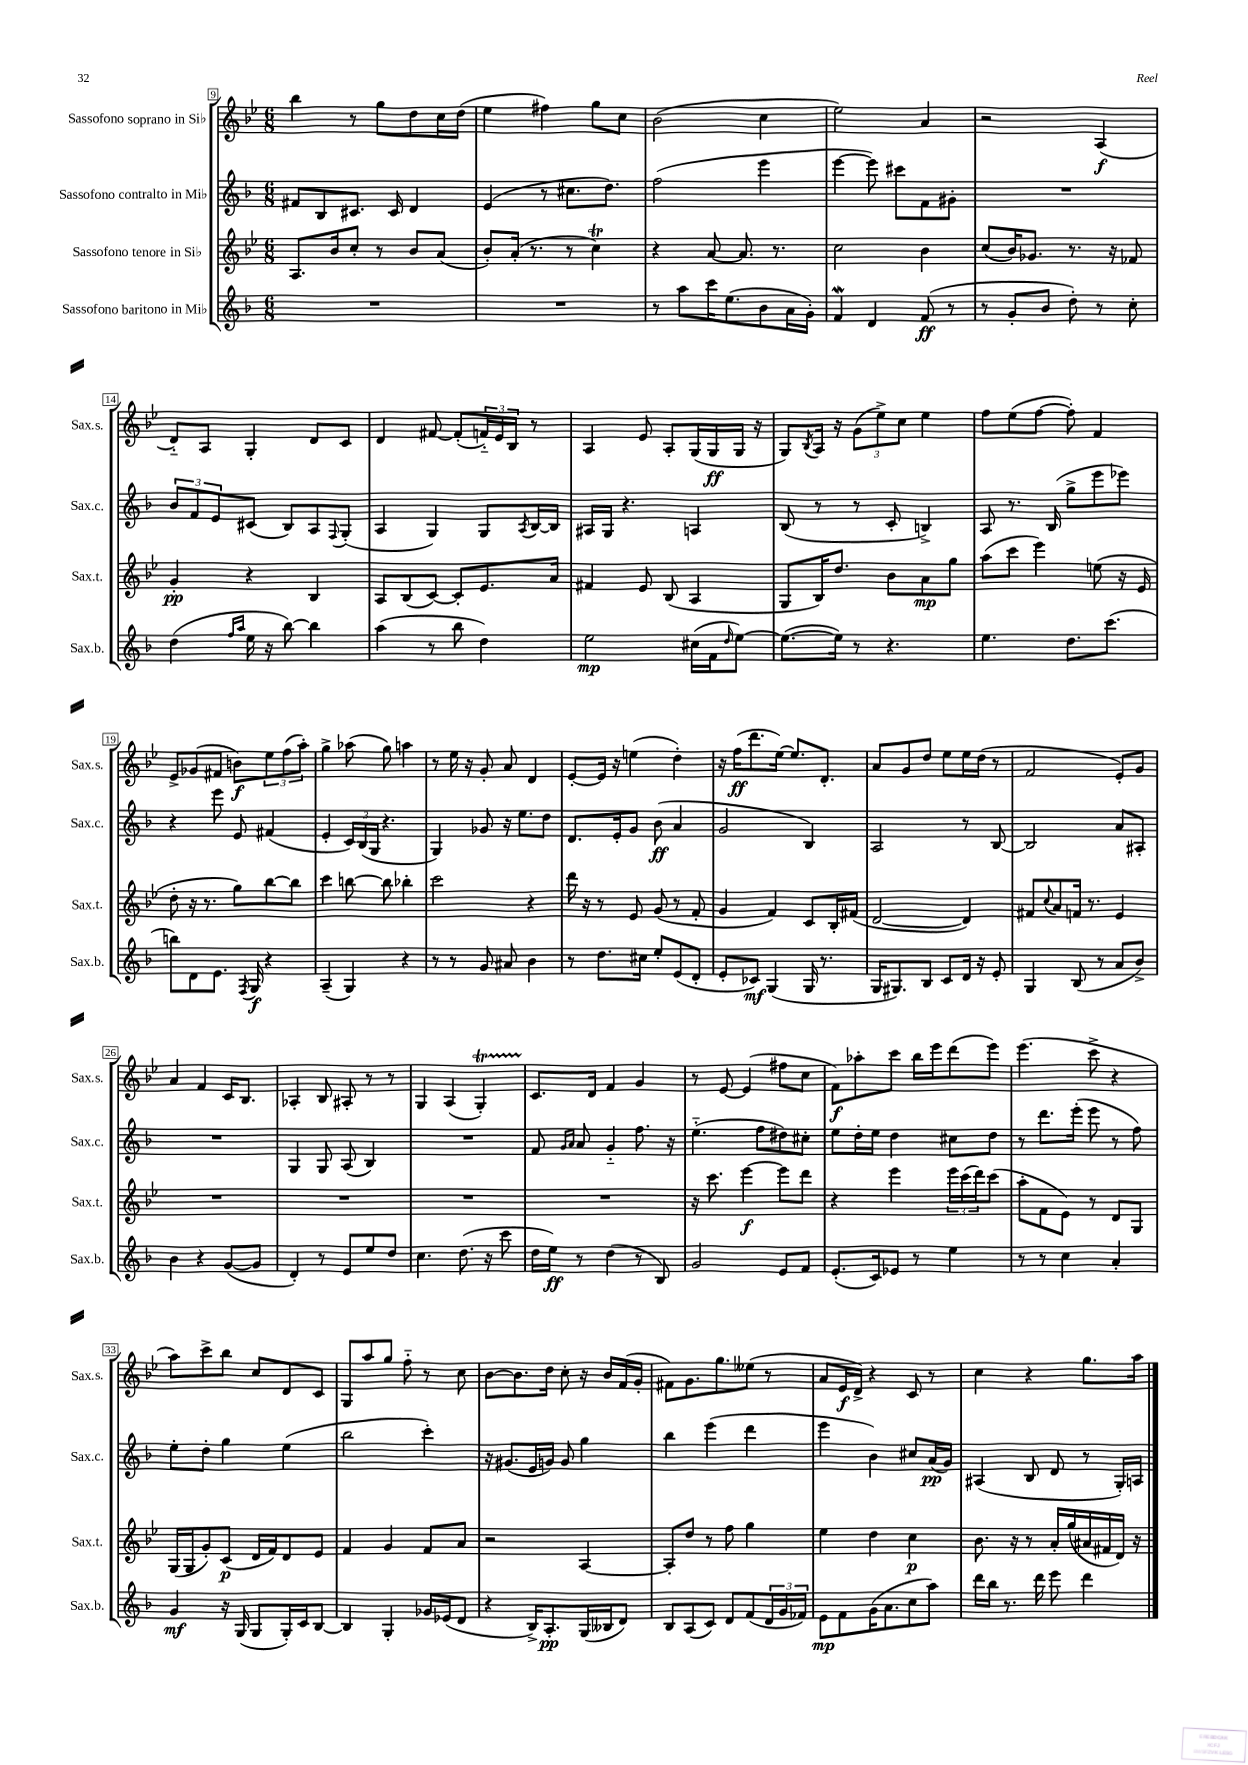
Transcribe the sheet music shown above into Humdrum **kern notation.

**kern	**dynam	**kern	**dynam	**kern	**dynam	**kern	**dynam
*part4	*part4	*part3	*part3	*part2	*part2	*part1	*part1
*staff4	*staff4	*staff3	*staff3	*staff2	*staff2	*staff1	*staff1
*I"Sassofono baritono in Mi♭	*	*I"Sassofono tenore in Si♭	*	*I"Sassofono contralto in Mi♭	*	*I"Sassofono soprano in Si♭	*
*I'Sax.b.	*	*I'Sax.t.	*	*I'Sax.c.	*	*I'Sax.s.	*
*clefG2	*	*clefG2	*	*clefG2	*	*clefG2	*
*k[b-]	*	*k[b-e-]	*	*k[b-]	*	*k[b-e-]	*
*M6/8	*	*M6/8	*	*M6/8	*	*M6/8	*
=9	=9	=9	=9	=9	=9	=9	=9
2.r	.	8.A/L	.	8f#X/L	.	4bb-\	.
.	.	.	.	8B-/	.	.	.
.	.	16b-/k	.	.	.	.	.
.	.	8cc'/J	.	8.c#X/J	.	8r	.
.	.	8r	.	.	.	8gg\L	.
.	.	.	.	16c#/	.	.	.
.	.	8b-/L	.	4d/	.	8dd\	.
.	.	(8a/J	.	.	.	16cc\L	.
.	.	.	.	.	.	(16dd\JJ	.
=10	=10	=10	=10	=10	=10	=10	=10
2.r	.	8b-'/L)	.	(4e/	.	4ee-\	.
.	.	(16a'/Jk	.	.	.	.	.
.	.	8.r	.	.	.	.	.
.	.	.	.	8r	.	4ff#X\)	.
.	.	8r	.	8.cc#X\L	.	.	.
.	.	4ccT\)	.	.	.	8gg\L	.
.	.	.	.	8.dd\J)	.	.	.
.	.	.	.	.	.	8cc\J	.
=11	=11	=11	=11	=11	=11	=11	=11
8r	.	4r	.	(2ff\	.	(2b-\	.
8aa\L	.	.	.	.	.	.	.
16ccc\K	.	[8a/	.	.	.	.	.
(8.ee\	.	.	.	.	.	.	.
.	.	8.a/]	.	.	.	.	.
8b-\	.	.	.	4eee\	.	4cc\	.
.	.	8.r	.	.	.	.	.
16a\L	.	.	.	.	.	.	.
16g'\JJ)	.	.	.	.	.	.	.
=12	=12	=12	=12	=12	=12	=12	=12
4fw/	.	2cc\	.	[4eee\	.	2ee-\)	.
4d/	.	.	.	8eee\])	.	.	.
.	.	.	.	8ccc#X\L	.	.	.
(8f/	ff	4b-\	.	8f\	.	4a/	.
8r	.	.	.	8g#X'\J	.	.	.
=13	=13	=13	=13	=13	=13	=13	=13
8r	.	(8cc/L	.	2.r	.	2r	.
8g'/L	.	16b-/K)	.	.	.	.	.
.	.	8.g-X/J	.	.	.	.	.
8b-/J	.	.	.	.	.	.	.
8dd'\)	.	8.r	.	.	.	.	.
8r	.	.	.	.	.	(4A/	f
.	.	16r	.	.	.	.	.
8cc'\	.	8f-X/	.	.	.	.	.
!!LO:LB:g=z
=14	=14	=14	=14	=14	=14	=14	=14
(4dd\	.	4g'/	pp	12b-/L	.	8d/L)	.
.	.	.	.	12f/	.	.	.
.	.	.	.	.	.	8A/J	.
.	.	.	.	12e/	.	.	.
16qqff/LL	.	.	.	.	.	.	.
16qqaa/JJ	.	.	.	.	.	.	.
16ee\	.	4r	.	(8c#X/J	.	4G'/	.
16r	.	.	.	.	.	.	.
[8bb-\)	.	.	.	8B-/L)	.	.	.
4bb-\]	.	4B-/	.	8A/	.	8d/L	.
.	.	.	.	8qqF/	.	.	.
.	.	.	.	(8G'/J	.	8c/J	.
=15	=15	=15	=15	=15	=15	=15	=15
(4aa\	.	8A/L	.	4A/	.	4d/	.
.	.	(8B-/	.	.	.	.	.
8r	.	[8c/J)	.	4G/)	.	[8f#X/	.
8bb-\	.	8c'/L]	.	.	.	(8f#'/L]	.
4dd\)	.	8.e-/	.	8G/L	.	24fn/L)	.
.	.	.	.	.	.	24e-/	.
.	.	.	.	.	.	24B-/JJ	.
.	.	.	.	8qA/	.	.	.
.	.	.	.	[16B-/L	.	8r	.
.	.	16a/Jk	.	16B-/JJ]	.	.	.
=16	=16	=16	=16	=16	=16	=16	=16
2ee\	mp	4f#X/	.	16A#X/LL	.	4A/	.
.	.	.	.	16G/JJ	.	.	.
.	.	.	.	4.r	.	.	.
.	.	8e-/	.	.	.	8e-/	.
.	.	(8B-/	.	.	.	8A'/L	.
(16cc#X\LL	.	4A/	.	4An/	.	(16G/L	.
16f\J	.	.	.	.	.	16G/	ff
16qqdd/	.	.	.	.	.	.	.
[8ee\J)	.	.	.	.	.	16G/JJ	.
.	.	.	.	.	.	16r	.
=17	=17	=17	=17	=17	=17	=17	=17
(8.ee\L_	.	8G/L	.	(8B-/	.	8G/L)	.
.	.	.	.	.	.	8qB-/	.
.	.	16B-/K)	.	8r	.	16A/Jk	.
16ee\Jk])	.	8.dd/J	.	.	.	16r	.
8r	.	.	.	8r	.	(12g\L	.
.	.	.	.	.	.	12ee-^\)	.
4.r	.	8b-\L	.	8c'/	.	.	.
.	.	.	.	.	.	12cc\J	.
.	.	8a\	mp	4Bn^/)	.	4ee-\	.
.	.	8gg\J	.	.	.	.	.
=18	=18	=18	=18	=18	=18	=18	=18
4.ee\	.	(8aa\L	.	8A/	.	8ff\L	.
.	.	8ccc\J	.	8.r	.	(8ee-\	.
.	.	4eee-\)	.	.	.	[8ff\J	.
.	.	.	.	(16B-/	.	.	.
8.dd\L	.	.	.	8gg^\L	.	8ff'\])	.
.	.	(8een\	.	8eee\	.	4f/	.
(8.ccc\J	.	.	.	.	.	.	.
.	.	16r	.	8eee-X\J)	.	.	.
.	.	16e-/	.	.	.	.	.
!!LO:LB:g=z
=19	=19	=19	=19	=19	=19	=19	=19
8bbn\L)	.	8dd'\	.	4r	.	8e-^/L	.
8d\	.	16r	.	.	.	(8g-X/	.
.	.	8.r	.	.	.	.	.
8.e\J	.	.	.	8eee\	.	8f#X/J	.
.	.	8gg\L)	.	8e/	.	8bn\L)	f
8qF/	.	.	.	.	.	.	.
16G/	f	.	.	.	.	.	.
4r	.	[8bb-\	.	(4f#X/	.	12ee-\	.
.	.	.	.	.	.	(12ff\	.
.	.	8bb-\J]	.	.	.	.	.
.	.	.	.	.	.	12aa'\J)	.
=20	=20	=20	=20	=20	=20	=20	=20
(4A~/	.	4ccc\	.	4e'/	.	4gg^\	.
4G/)	.	[8bbn\	.	24c/LL)	.	(8aa-X\	.
.	.	.	.	(24B-/	.	.	.
.	.	.	.	24G/JJ	.	.	.
.	.	8bb\]	.	4.r	.	8gg\)	.
4r	.	4bb-X'\	.	.	.	4aan\	.
=21	=21	=21	=21	=21	=21	=21	=21
8r	.	2ccc\	.	4G/)	.	8r	.
8r	.	.	.	.	.	16ee-\	.
.	.	.	.	.	.	16r	.
8g/	.	.	.	8g-X/	.	8g'/	.
8a#X/	.	.	.	16r	.	8a/	.
.	.	.	.	8.ee\L	.	.	.
4b-\	.	4r	.	.	.	4d/	.
.	.	.	.	8dd\J	.	.	.
=22	=22	=22	=22	=22	=22	=22	=22
8r	.	16ddd\	.	8.d/L	.	[8e-'/L	.
.	.	16r	.	.	.	.	.
8.dd\L	.	8r	.	.	.	16e-/Jk]	.
.	.	.	.	16e'/k	.	16r	.
.	.	8e-/	.	8g/J	.	(4een\	.
16cc#X\Jk	.	.	.	.	.	.	.
8ee'/L	.	(8g/	.	(8b-\	ff	.	.
(8e/	.	8r	.	4a/	.	4dd'\)	.
8d'/J	.	8f'/	.	.	.	.	.
=23	=23	=23	=23	=23	=23	=23	=23
8e'/L	.	4g/	.	2g/	.	16r	.
.	.	.	.	.	.	(16ff\KL	ff
8c-X/J)	mf	.	.	.	.	8.ddd\	.
(4G/	.	4f/)	.	.	.	.	.
.	.	.	.	.	.	[16ee-\Jk)	.
.	.	.	.	.	.	8.ee-/L]	.
16G/	.	8c/L	.	4B-/)	.	.	.
8.r	.	.	.	.	.	8.d'/J	.
.	.	16B-'/L	.	.	.	.	.
.	.	(16f#X/JJ	.	.	.	.	.
=24	=24	=24	=24	=24	=24	=24	=24
16G/KL	.	[2d/	.	2A/	.	8a/L	.
8.G#X/)	.	.	.	.	.	.	.
.	.	.	.	.	.	8g/	.
8B-/J	.	.	.	.	.	8dd/J	.
8c/L	.	.	.	.	.	8ee-\L	.
16d/Jk	.	4d/])	.	8r	.	16ee-\L	.
16r	.	.	.	.	.	(16dd\JJ	.
8e'/	.	.	.	[8B-/	.	8r	.
=25	=25	=25	=25	=25	=25	=25	=25
4G/	.	8f#X/L	.	2B-/]	.	2f/	.
.	.	8qqcc/	.	.	.	.	.
.	.	8a/	.	.	.	.	.
(8B-/	.	16fn/Jk	.	.	.	.	.
.	.	8.r	.	.	.	.	.
8r	.	.	.	.	.	.	.
8a/L	.	4e-/	.	8a/L	.	8e-'/L)	.
8b-^/J)	.	.	.	8A#X'/J	.	8g/J	.
!!LO:LB:g=z
=26	=26	=26	=26	=26	=26	=26	=26
4b-\	.	2.r	.	2.r	.	4a/	.
4r	.	.	.	.	.	4f/	.
([8g/L	.	.	.	.	.	16c/KL	.
.	.	.	.	.	.	8.B-/J	.
8g/J]	.	.	.	.	.	.	.
=27	=27	=27	=27	=27	=27	=27	=27
4d'/)	.	2.r	.	4G/	.	4A-X'/	.
8r	.	.	.	8G/	.	8B-/	.
8e/L	.	.	.	(8A/	.	8A#X'/	.
8ee/	.	.	.	4B-/)	.	8r	.
8dd/J	.	.	.	.	.	8r	.
=28	=28	=28	=28	=28	=28	=28	=28
4.cc\	.	2.r	.	2.r	.	4G/	.
.	.	.	.	.	.	(4A/	.
(8.dd\	.	.	.	.	.	.	.
.	.	.	.	.	.	4GT'/)	.
16r	.	.	.	.	.	.	.
8ccc\	.	.	.	.	.	.	.
=29	=29	=29	=29	=29	=29	=29	=29
16dd\LL	.	2.r	.	8f/	.	8.c/L	.
16ee\JJ)	ff	.	.	.	.	.	.
.	.	.	.	16qqg/LL	.	.	.
.	.	.	.	16qqa/JJ	.	.	.
8r	.	.	.	8a/	.	.	.
.	.	.	.	.	.	16d/Jk	.
(4dd\	.	.	.	4g/	.	4f/	.
8r	.	.	.	8.ff\	.	4g/	.
8B-/)	.	.	.	.	.	.	.
.	.	.	.	16r	.	.	.
=30	=30	=30	=30	=30	=30	=30	=30
2g/	.	16r	.	(4.ee\	.	8r	.
.	.	8.ccc\	.	.	.	.	.
.	.	.	.	.	.	[8e-/	.
.	.	[4eee-\	f	.	.	(4e-/]	.
.	.	.	.	8ff\L	.	.	.
8e/L	.	8eee-\L]	.	8dd#X\)	.	8ff#X\L	.
8f/J	.	8ddd\J	.	8cc#X'\J	.	8cc\J	.
=31	=31	=31	=31	=31	=31	=31	=31
(8.e'/L	.	4r	.	8ee\L	.	8f\L)	f
.	.	.	.	16dd'\L	.	8aa-X'\	.
16c/k)	.	.	.	16ee\JJ	.	.	.
8e-X/J	.	4eee-\	.	4dd\	.	8ccc\J	.
8r	.	.	.	.	.	16bb-\LL	.
.	.	.	.	.	.	16eee-\J	.
4ee\	.	24eee-\LL	.	8cc#X\L	.	(8ddd\	.
.	.	(24ccc\	.	.	.	.	.
.	.	24ddd\J)	.	.	.	.	.
.	.	(8ccc\J	.	8dd\J	.	8eee-\J)	.
=32	=32	=32	=32	=32	=32	=32	=32
8r	.	8aa'\L	.	8r	.	(4.eee-\	.
8r	.	8f\	.	8.ddd\L	.	.	.
4cc\	.	8e-\J)	.	.	.	.	.
.	.	.	.	(16eee'\Jk	.	.	.
.	.	8r	.	8eee\	.	8ccc^\	.
4a'/	.	8d/L	.	8r	.	4r	.
.	.	8G/J	.	8ff\)	.	.	.
!!LO:LB:g=z
=33	=33	=33	=33	=33	=33	=33	=33
4g/	mf	(16G/LL	.	8ee'\L	.	8aa\L)	.
.	.	16G/J	.	.	.	.	.
.	.	8g'/)	.	8dd'\J	.	8ccc^\	.
16r	.	(8c/J	p	4gg\	.	8bb-\J	.
(16G/	.	.	.	.	.	.	.
8G/L	.	16d/LL	.	.	.	8cc/L	.
.	.	16f/J)	.	.	.	.	.
16G'/L)	.	8d/	.	(4ee\	.	8d/	.
16c/J	.	.	.	.	.	.	.
[8B-/J	.	8e-/J	.	.	.	8c/J	.
=34	=34	=34	=34	=34	=34	=34	=34
4B-/]	.	4f/	.	2bb-\	.	8G/L	.
.	.	.	.	.	.	8aa/	.
4G'/	.	4g/	.	.	.	8gg/J	.
.	.	.	.	.	.	8ff\	.
16g-X/LL	.	8f/L	.	4ccc'\)	.	8r	.
(16e-X/J	.	.	.	.	.	.	.
8d/J	.	8a/J	.	.	.	8cc\	.
=35	=35	=35	=35	=35	=35	=35	=35
4r	.	2r	.	16r	.	[8b-\L	.
.	.	.	.	(8.g#X/L	.	.	.
.	.	.	.	.	.	8.b-\]	.
16B-^/KL)	.	.	.	16e/L	.	.	.
8.A'/	pp	.	.	16gn/JJ)	.	16dd\Jk	.
.	.	.	.	8g/	.	8cc'\	.
(16G/L	.	[4A/	.	4gg\	.	16r	.
16B--X/J	.	.	.	.	.	16b-/LL	.
8d/J)	.	.	.	.	.	(16f/	.
.	.	.	.	.	.	16g'/JJ	.
=36	=36	=36	=36	=36	=36	=36	=36
8B-/L	.	8A'/L]	.	4bb-\	.	8f#X\L)	.
(8A/	.	8dd/J	.	.	.	8.g\	.
8c/J)	.	8r	.	(4eee\	.	.	.
.	.	.	.	.	.	8.gg\	.
8d/L	.	8ff\	.	.	.	.	.
(8f/	.	4gg\	.	4ddd\	.	(8ee--X\J	.
24d/L	.	.	.	.	.	8r	.
24g/	.	.	.	.	.	.	.
24f-X/JJ)	.	.	.	.	.	.	.
=37	=37	=37	=37	=37	=37	=37	=37
8e\L	mp	4ee-\	.	4eee\	.	8a/L	.
8f\	.	.	.	.	.	16e-/L	f
.	.	.	.	.	.	16d^/JJ)	.
(16g\K	.	4dd\	.	4b-\)	.	4r	.
8.a\	.	.	.	.	.	.	.
8cc\	.	4cc\	p	8cc#X/L	.	8c/	.
8aa\J)	.	.	.	(16a/L	pp	8r	.
.	.	.	.	16g/JJ)	.	.	.
=38	=38	=38	=38	=38	=38	=38	=38
16ddd\LL	.	8.b-\	.	(4A#X/	.	4cc\	.
16bb-\JJ	.	.	.	.	.	.	.
8.r	.	.	.	.	.	.	.
.	.	16r	.	.	.	.	.
.	.	8r	.	8B-/	.	4r	.
16ddd\	.	.	.	.	.	.	.
8eee\	.	16a'/LL	.	8d/	.	.	.
.	.	(16gg/	.	.	.	.	.
4ddd\	.	16a#X/	.	8r	.	8.gg\L	.
.	.	16f#X/	.	.	.	.	.
.	.	16d/JJ)	.	16G'/LL)	.	.	.
.	.	16r	.	16An/JJ	.	16aa\Jk	.
==	==	==	==	==	==	==	==
*-	*-	*-	*-	*-	*-	*-	*-
